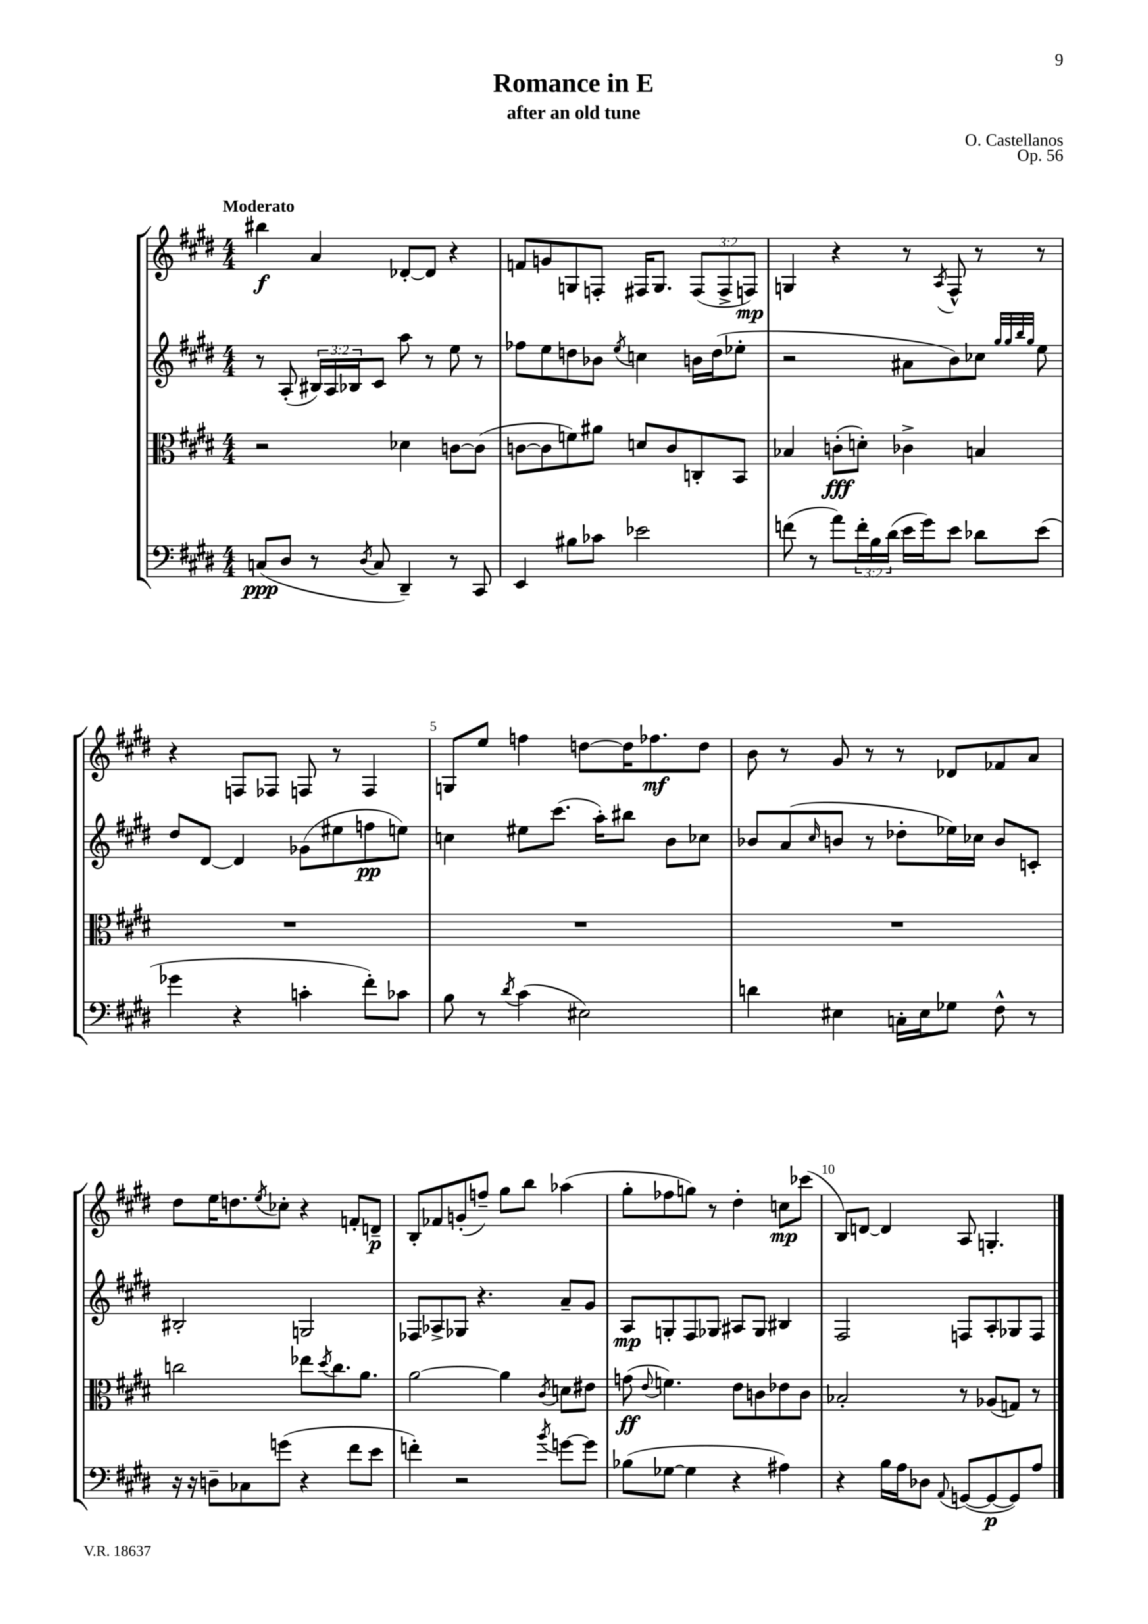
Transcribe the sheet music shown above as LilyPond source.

\header { title = "Romance in E" composer = "O. Castellanos" subtitle = "after an old tune" opus = "Op. 56" }
<<
\new StaffGroup <<
\new Staff = "s0" {
    \clef treble \key e \major \numericTimeSignature \time 4/4 \override Staff.TupletNumber.text = #tuplet-number::calc-fraction-text \tempo "Moderato"
    bis''4\f a'4 des'8~-. des'8 r4 |
    f'8 g'8 g8 f8-. fis16 g8. \tuplet 3/2 { fis8( fis8-> f8\mp) } |
    g4 r4 r8 \acciaccatura { a8 } fis8-^ r8 r8 |
    r4 f8 fes8 f8 r8 f4 |
    g8 e''8 f''4 d''8~ d''16 fes''8.\mf d''8 |
    b'8 r8 gis'8 r8 r8 des'8 fes'8 a'8 |
    dis''8 e''16 d''8. \acciaccatura { e''8 } ces''8-. r4 f'8-. d'8--\p |
    b8-. fes'8 g'8-.( f''8--) gis''8 b''8 aes''4( |
    gis''8-. fes''8 g''8) r8 dis''4-. c''8\mp ces'''8( |
    b8) d'8~ d'4 a8 g4.-. \bar "|." |
}
\new Staff = "s1" {
    \clef treble \key e \major \numericTimeSignature \time 4/4 \override Staff.TupletNumber.text = #tuplet-number::calc-fraction-text
    r8 a8-.( \tuplet 3/2 { bis16) a16 bes16 } cis'8 a''8 r8 e''8 r8 |
    fes''8 e''8 d''8 bes'8 \acciaccatura { e''8 } c''4 b'16 d''16( ees''8-. |
    r2 ais'8 b'8) ces''8 \grace { gis''32 gis''32 b''32 gis''32 } e''8 |
    dis''8 dis'8~ dis'4 ges'8( eis''8 f''8\pp e''8) |
    c''4 eis''8 cis'''8.( a''16-.) bis''8 b'8 ces''8 |
    bes'8 a'8( \grace { cis''16 } b'8 r8 des''8-. ees''16) ces''16 b'8 c'8-. |
    bis2-. g2 |
    fes8 aes8-> ges8 r4. a'8-- gis'8 |
    a8\mp g8-. fis8 ges8 ais8 ges8 bis4 |
    fis2 f8 a8-. ges8 f8 \bar "|." |
}
\new Staff = "s2" {
    \clef alto \key e \major \numericTimeSignature \time 4/4
    r2 des'4 c'8~ c'8( |
    c'8~ c'8 f'8) ais'8 d'8 c'8 c8-. b,8 |
    bes4 c'8-.\fff( d'8-.) ces'4-> b4 |
    R1 |
    R1 |
    R1 |
    c''2 ees''8 \acciaccatura { dis''8 } c''8. a'8. |
    a'2~ a'4 \acciaccatura { cis'8 } d'8 eis'8 |
    g'8\ff( \appoggiatura { e'8 } f'4.) e'8 c'8 ees'8 c'8 |
    bes2-. r8 aes8( g8) r8 \bar "|." |
}
\new Staff = "s3" {
    \clef bass \key e \major \numericTimeSignature \time 4/4 \override Staff.TupletNumber.text = #tuplet-number::calc-fraction-text
    c8\ppp( dis8 r8 \acciaccatura { dis8 } c8 dis,4--) r8 cis,8 |
    e,4 bis8 ces'8 ees'2 |
    f'8( r8 a'8) \tuplet 3/2 { f'16-. b16 dis'16( } e'16 gis'16) e'8 des'8 e'8( |
    ges'4 r4 c'4-. fis'8-.) ces'8 |
    b8 r8 \acciaccatura { dis'8 } cis'4( eis2) |
    d'4 eis4 c16-. eis16 ges8 fis8-^ r8 |
    r16 r16 d8-- ces8 g'8( r4 fis'8 e'8 |
    f'4-.) r2 \acciaccatura { b'8 } g'8~ g'8 |
    bes8( ges8~ ges4 r4 ais4) |
    r4 b16 a16 des8 \appoggiatura { a,8 } g,8~( g,8~\p g,8) a8 \bar "|." |
}
>>
>>
\layout { \context { \Score \override BarNumber.break-visibility = ##(#f #t #t) barNumberVisibility = #(every-nth-bar-number-visible 5) } }
